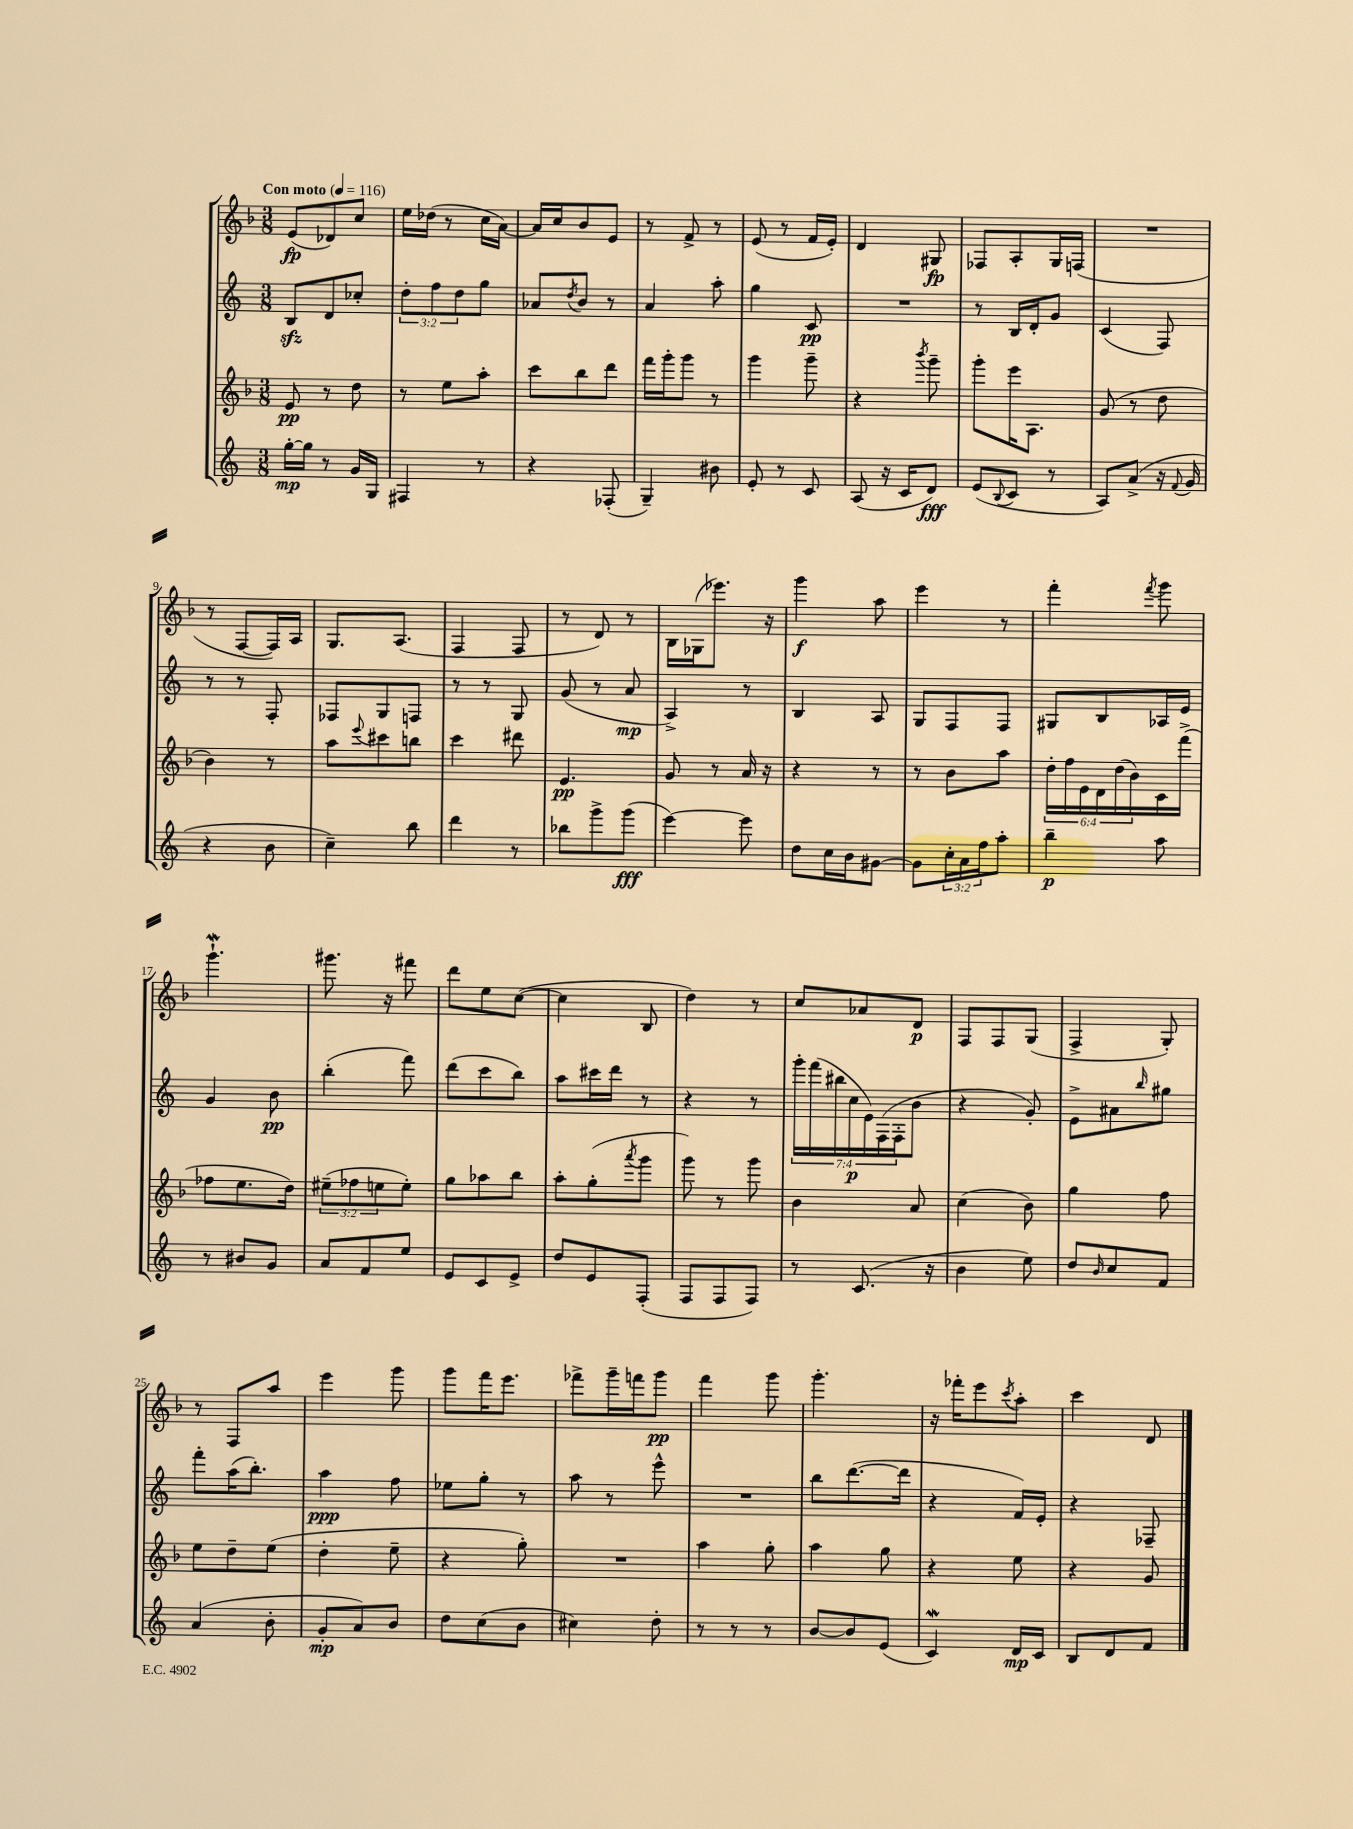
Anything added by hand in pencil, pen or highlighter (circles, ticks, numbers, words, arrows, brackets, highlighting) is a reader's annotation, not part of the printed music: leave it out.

**kern	**kern	**kern	**kern
*staff4	*staff3	*staff2	*staff1
*clefG2	*clefG2	*clefG2	*clefG2
*k[]	*k[b-]	*k[]	*k[b-]
*M3/8	*M3/8	*M3/8	*M3/8
*MM116	*MM116	*MM116	*MM116
[16gg'\LL	8e/	8B/L	(8e/L
16gg\]JJ	.	.	.
8r	8r	8d/	8d-/)
16g/LL	8dd\	8cc-'/J	8cc/J
16G/JJ	.	.	.
=	=	=	=
4F#/	8r	12dd'\L	16ee\LL
.	.	.	(16dd-\JJ
.	.	12ff\	.
.	8ee\L	.	8r
.	.	12dd\	.
8r	8aa'\J	8gg\J	16cc\LL
.	.	.	[16a\JJ)
=	=	=	=
4r	8ccc\L	8a-/L	16a/]LL
.	.	.	16cc/J
.	.	8qdd/	.
.	8bb-\	8b/J	8b-/
(8F-'/	8ddd\J	8r	8e/J
=	=	=	=
4G~/)	16fff\LL	4a/	8r
.	16ggg'\J	.	.
.	8ggg\J	.	8f^/
8b#\	8r	8aa'\	8r
=	=	=	=
8e'/	4ggg\	4gg\	(8e/
8r	.	.	8r
8c/	8ggg~\	8c/	16f/LL
.	.	.	16e'/JJ)
=	=	=	=
(8A/	4r	4.r	4d/
16r	.	.	.
16c/LK	.	.	.
.	8qbbb-/	.	.
8d/J)	8ggg~\	.	8G#/
=	=	=	=
(8e/L	8ggg'\L	8r	8F-/L
8qqB/	.	.	.
8c/J	16eee\K	16B/LL	8A'/
.	8.A\J	16d'/J	.
8r	.	8g/J	16G/L
.	.	.	(16F/JJ
=	=	=	=
8A/L)	(8g/	(4c/	4.r
(8a^/J	8r	.	.
16r	8dd\	8F/)	.
8qqf/	.	.	.
16g/	.	.	.
=	=	=	=
4r	4b-\)	8r	8r
.	.	8r	[8F/L
8b\	8r	8F'/	16F/]L)
.	.	.	16A/JJ
=	=	=	=
4cc~\)	8aa\L	8F-/L	8.G/L
.	8qqeee/	.	.
.	8ccc#\	8G/	.
.	.	.	(8.A/J
8bb\	8bb\J	8F/J	.
=	=	=	=
4ddd\	4ccc\	8r	4F/
.	.	8r	.
8r	8ddd#\	8G/	8F/
=	=	=	=
8bb-\L	4.e/	(8g/	8r
8ggg^\	.	8r	8d/)
(8ggg\J	.	8a/	8r
=	=	=	=
[4eee\)	8g/	4A^/)	16B-\LL
.	.	.	(16G-\J
.	8r	.	8.eee-\J)
8eee\]	16a/	8r	.
.	16r	.	16r
=	=	=	=
8dd\L	4r	4B/	4ggg\
16cc\L	.	.	.
16b\J	.	.	.
[8g#\J	8r	8A/	8aa\
=	=	=	=
8g#\]L	8r	8G/L	4eee\
24cc'\L	8b-\L	8F/	.
24a\	.	.	.
24ff\J	.	.	.
8aa'\J	8aa\J	8F/J	8r
=	=	=	=
4bb~\	24dd'\LL	8G#/L	4fff'\
.	24ff\	.	.
.	24e\	.	.
.	24d\	8B/	.
.	(24dd\	.	.
.	24b-\)	.	.
.	.	.	8qfff/
8aa\	16c\	16A-/L	8ggg\
.	(16fff^\JJ	16e/JJ	.
=	=	=	=
8r	8ff-\L	4g/	4.ggg`\
8b#/L	8.ee\	.	.
8g/J	.	8b\	.
.	16dd\Jk)	.	.
=	=	=	=
8a/L	(12ee#~\L	(4bb'\	8.ggg#\
.	12ff-\	.	.
8f/	.	.	.
.	12ee\	.	.
.	.	.	16r
8ee/J	8ee'\J)	8fff\)	8fff#\
=	=	=	=
8e/L	8gg\L	(8ddd\L	8ddd\L
8c/	8aa-\	8ccc\	8ee\
8e^/J	8bb-\J	8bb\J)	([8cc\J
=	=	=	=
8dd/L	8aa'\L	8aa\L	4cc\]
8e/	(8gg'\	16ccc#\L	.
.	.	16ddd\JJ	.
.	8qaaa/	.	.
(8F'/J	8ggg\J	8r	8B-/
=	=	=	=
8F/L	8ggg\)	4r	4dd\)
8F/	8r	.	.
8F/J)	8ggg\	8r	8r
=	=	=	=
8r	4b-\	28ggg'\LL	8cc/L
.	.	(28fff\	.
.	.	28bb#\	.
.	.	28cc\	.
(8.c/	.	.	8a-/
.	.	28e\)	.
.	.	(28F\	.
.	.	28F'\J	.
.	8a/	8b\J	8d/J
16r	.	.	.
=	=	=	=
4b\	(4cc\	4r	8F/L
.	.	.	8F/
8ee\)	8b-\)	8g'/)	(8G/J
=	=	=	=
8dd/L	4gg\	8e^\L	4F^/
16qqb/	.	.	.
8cc/	.	8a#\	.
.	.	16qqbb/	.
8f/J	8ff\	8gg#\J	8G'/)
=	=	=	=
(4a/	8ee\L	8fff'\L	8r
.	8dd~\	(16aa\K	8F/L
.	.	8.bb'\J)	.
8b'\	(8ee\J	.	8aa/J
=	=	=	=
8g'/L	4dd'\	4aa\	4eee\
8a/)	.	.	.
8b/J	8ee~\	8ff\	8ggg\
=	=	=	=
8dd\L	4r	8ee-\L	8ggg\L
(8cc\	.	8gg'\J	16fff\K
.	.	.	8.eee\J
8b\J	8gg'\)	8r	.
=	=	=	=
4cc#\)	4.r	8aa\	8fff-^\L
.	.	8r	16ggg~\L
.	.	.	16fff\J
8dd'\	.	8eee^^\	8ggg\J
=	=	=	=
8r	4aa\	4.r	4fff\
8r	.	.	.
8r	8gg'\	.	8ggg\
=	=	=	=
[8b/L	4aa\	8bb\L	4.ggg'\
8b/]	.	([8.ddd\	.
(8e/J	8gg\	.	.
.	.	16ddd\]Jk	.
=	=	=	=
4c/)	4r	4r	16r
.	.	.	16fff-'\LK
.	.	.	8eee\
.	.	.	8qccc/
16d/LL	8ee\	16f/LL)	8aa'\J
16c/JJ	.	16e'/JJ	.
=	=	=	=
8B/L	4r	4r	4ccc\
8d/	.	.	.
8f/J	8g/	8F-~/	8d/
==	==	==	==
*-	*-	*-	*-
